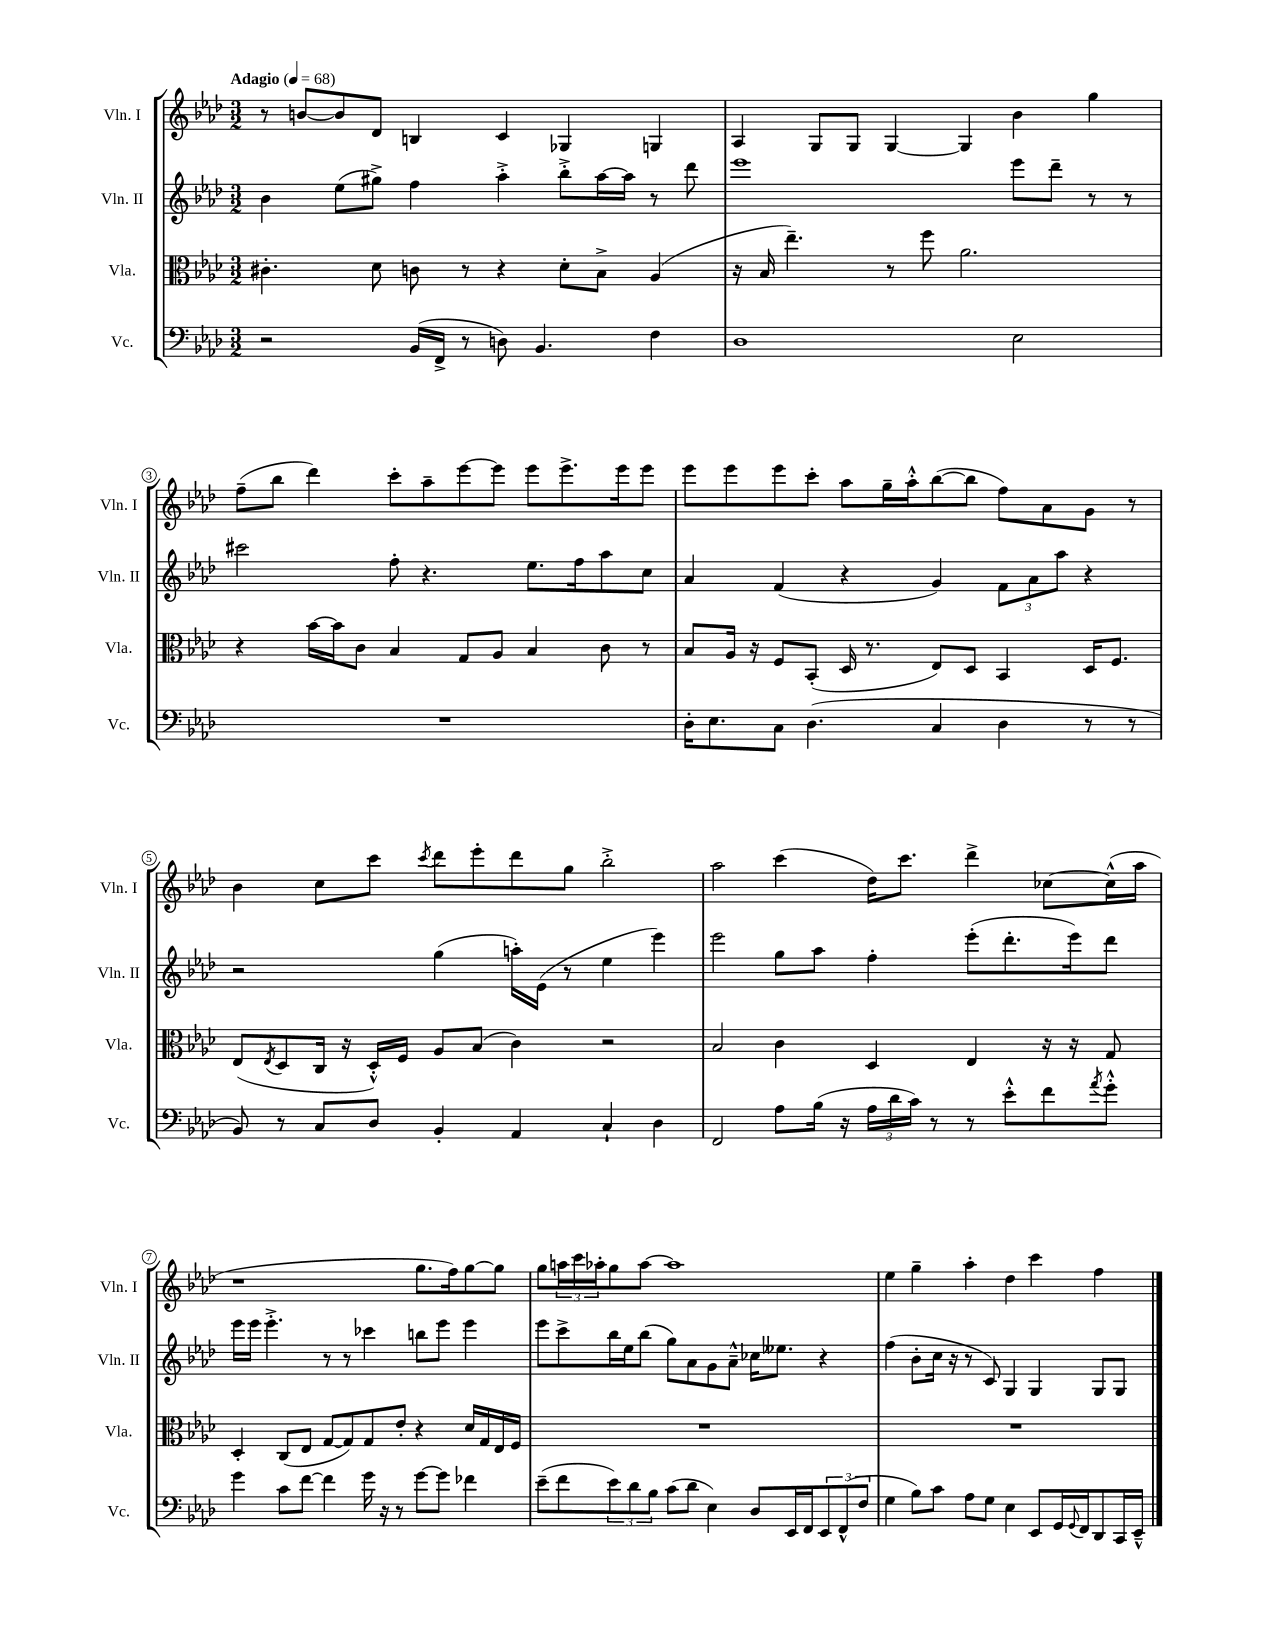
<<
\new StaffGroup <<
\new Staff = "s0" \with { instrumentName = "Vln. I" shortInstrumentName = "Vln. I" } {
    \clef treble \key aes \major \numericTimeSignature \time 3/2 \tempo "Adagio" 4 = 68
    r8 b'8~ b'8 des'8 b4 c'4 ges4 g4 |
    aes4 g8 g8 g4~ g4 bes'4 g''4 |
    f''8--( bes''8 des'''4) c'''8-. aes''8-- ees'''8~ ees'''8 ees'''8 ees'''8.-> ees'''16 ees'''8 |
    ees'''8 ees'''8 ees'''8 c'''8-. aes''8 g''16-- aes''16-.-^ bes''8~( bes''8 f''8) aes'8 g'8 r8 |
    bes'4 c''8 c'''8 \acciaccatura { c'''8 } des'''8 ees'''8-. des'''8 g''8 bes''2-.-> |
    aes''2 c'''4( des''16) c'''8. des'''4-> ces''8~ ces''16-^( aes''16 |
    r1 g''8. f''16) g''8~ g''8 |
    g''8 \tuplet 3/2 { a''16 c'''16 aes''16-. } g''8 aes''8~ aes''1 |
    ees''4 g''4-- aes''4-. des''4 c'''4 f''4 \bar "|." |
}
\new Staff = "s1" \with { instrumentName = "Vln. II" shortInstrumentName = "Vln. II" } {
    \clef treble \key aes \major \numericTimeSignature \time 3/2
    bes'4 ees''8( gis''8->) f''4 aes''4-.-> bes''8-.-> aes''16~ aes''16 r8 des'''8 |
    ees'''1 ees'''8 des'''8-- r8 r8 |
    cis'''2 f''8-. r4. ees''8. f''16 aes''8 c''8 |
    aes'4 f'4( r4 g'4) \tuplet 3/2 { f'8 aes'8 aes''8 } r4 |
    r2 g''4( a''16-.) ees'16( r8 ees''4 ees'''4) |
    ees'''2 g''8 aes''8 f''4-. ees'''8-.( des'''8.-. ees'''16) des'''8 |
    ees'''16 ees'''16 ees'''4.-.-> r8 r8 ces'''4 b''8 ees'''8 ees'''4 |
    ees'''8 c'''8-> bes''16 ees''16 bes''8( g''8) aes'8 g'8 aes'8---^ ces''16 eeses''8. r4 |
    f''4( bes'8-. c''16 r16 r8 c'8) g4 g4 g8 g8 \bar "|." |
}
\new Staff = "s2" \with { instrumentName = "Vla." shortInstrumentName = "Vla." } {
    \clef alto \key aes \major \numericTimeSignature \time 3/2
    cis'4.-. des'8 c'8 r8 r4 des'8-. bes8-> aes4( |
    r16 bes16 ees''4.--) r8 f''8 aes'2. |
    r4 bes'16~ bes'16 c'8 bes4 g8 aes8 bes4 c'8 r8 |
    bes8 aes16 r16 f8 bes,8-.( des16 r8. ees8) des8 bes,4 des16 f8. |
    ees8( \acciaccatura { ees8 } des8 c16 r16 des16-.-^) f16 aes8 bes8( c'4) r2 |
    bes2 c'4 des4 ees4 r16 r16 g8 |
    des4-. c8( ees8 g8~ g8) g8 ees'8-. r4 des'16 g16 ees16 f16 |
    R1. |
    R1. \bar "|." |
}
\new Staff = "s3" \with { instrumentName = "Vc." shortInstrumentName = "Vc." } {
    \clef bass \key aes \major \numericTimeSignature \time 3/2
    r2 bes,16( f,16-> r8 d8) bes,4. f4 |
    des1 ees2 |
    R1. |
    des16-. ees8. c8 des4.( c4 des4 r8 r8 |
    bes,8) r8 c8 des8 bes,4-. aes,4 c4-! des4 |
    f,2 aes8 bes16( r16 \tuplet 3/2 { aes16 des'16 c'16) } r8 r8 ees'8-.-^ f'8 \acciaccatura { aes'8 } g'8-.-^ |
    g'4 c'8 f'8~ f'4 g'16 r16 r8 g'8~ g'8 fes'4 |
    ees'8--( f'8 \tuplet 3/2 { ees'8) des'8 bes8 } c'8( des'8 ees4) des8 ees,16 f,16 \tuplet 3/2 { ees,8 f,8-^( f8 } |
    g4 bes8) c'8 aes8 g8 ees4 ees,8 g,16 \appoggiatura { g,8 } f,16 des,8 c,16 ees,16---^ \bar "|." |
}
>>
>>
\layout { \context { \Score \override BarNumber.stencil = #(make-stencil-circler 0.1 0.3 ly:text-interface::print) } }
